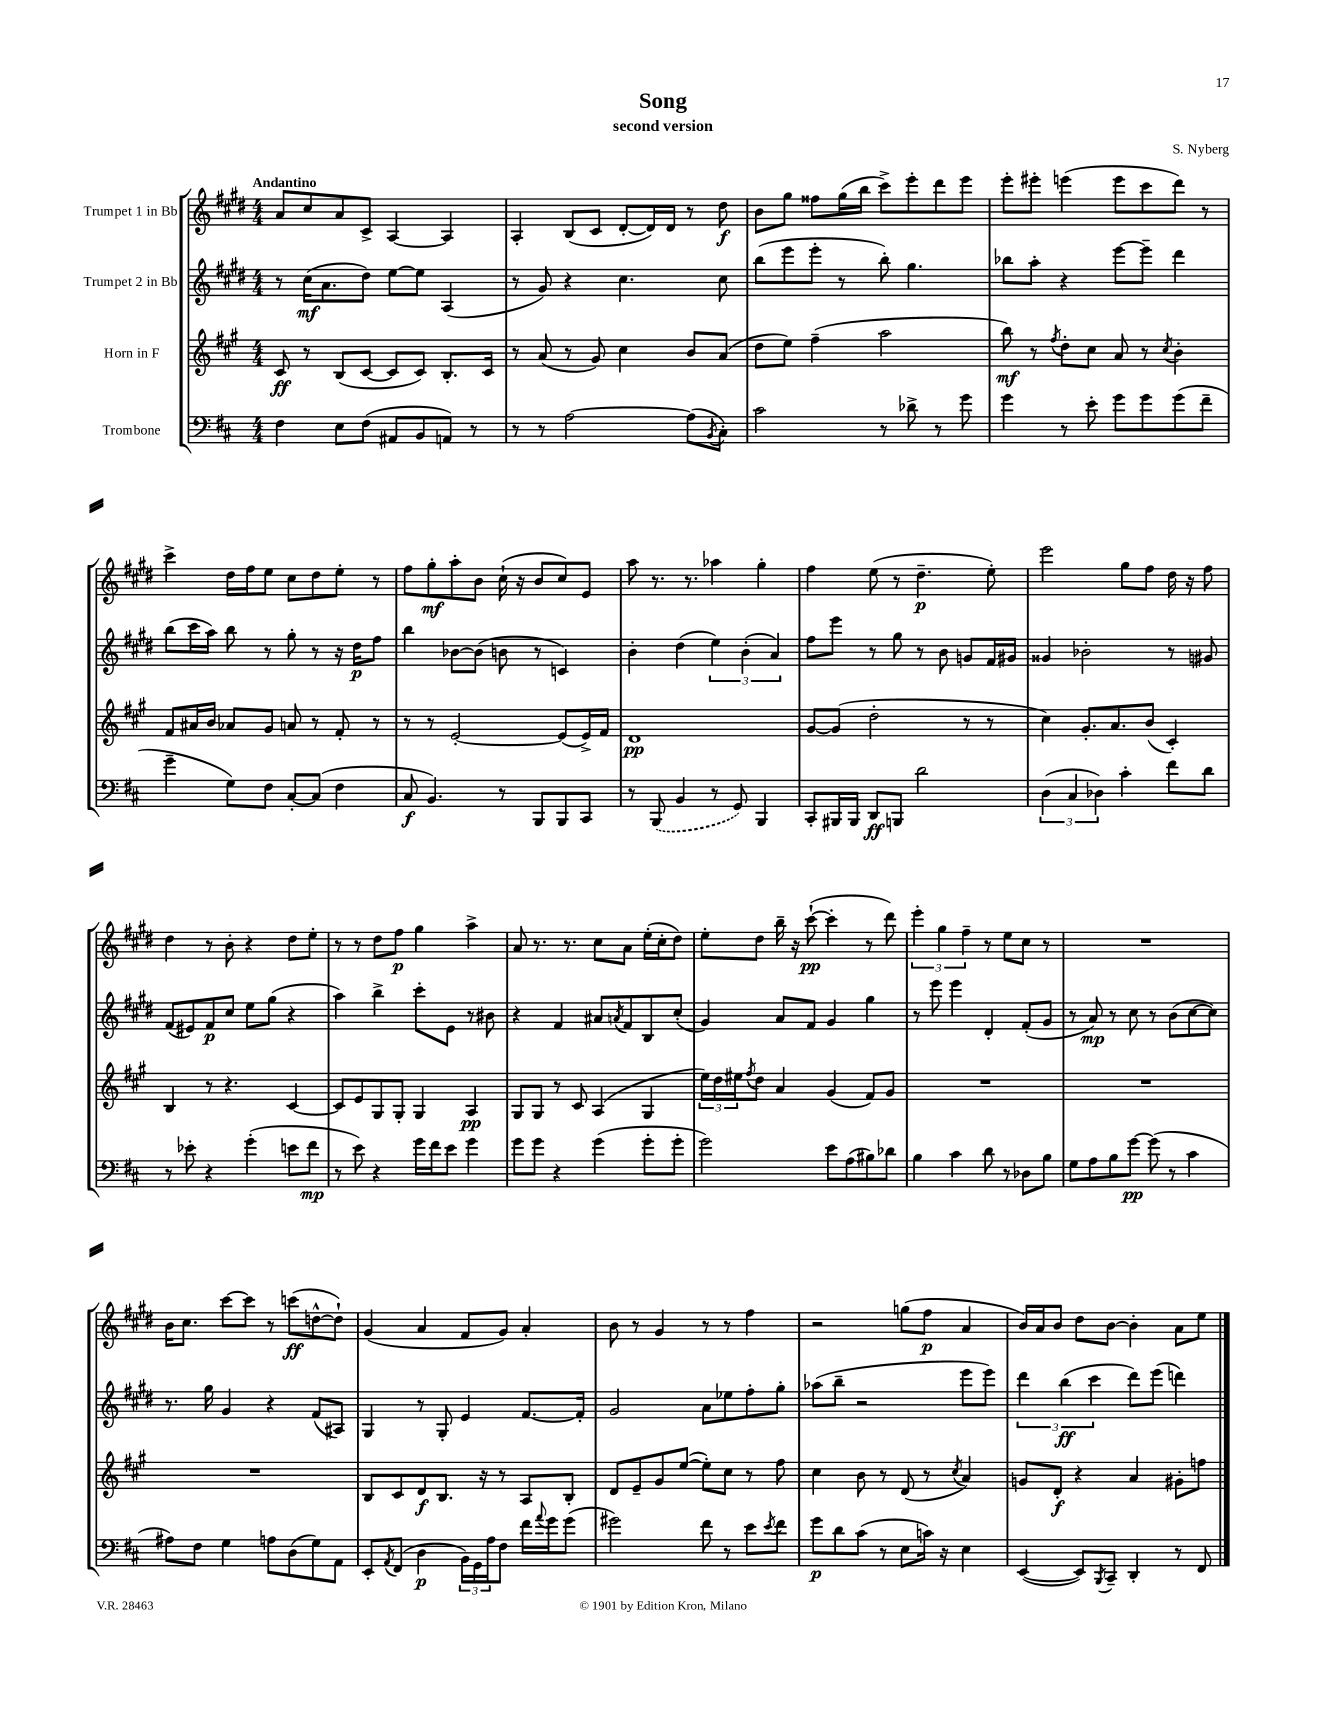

**kern	**dynam	**kern	**dynam	**kern	**dynam	**kern	**dynam
*part4	*part4	*part3	*part3	*part2	*part2	*part1	*part1
*staff4	*staff4	*staff3	*staff3	*staff2	*staff2	*staff1	*staff1
*I"Trombone	*	*I"Horn in F	*	*I"Trumpet 2 in Bb	*	*I"Trumpet 1 in Bb	*
*clefF4	*	*clefG2	*	*clefG2	*	*clefG2	*
*k[f#c#]	*	*k[f#c#g#]	*	*k[f#c#g#d#]	*	*k[f#c#g#d#]	*
*M4/4	*	*M4/4	*	*M4/4	*	*M4/4	*
=1	=1	=1	=1	=1	=1	=1	=1
!	!	!	!	!	!	!LO:TX:a:B:t=Andantino	!
4F#\	.	8c#/	ff	8r	.	8a/L	.
.	.	8r	.	(16cc#\KL	mf	8cc#/	.
.	.	.	.	8.a\	.	.	.
8E\L	.	(8B/L	.	.	.	8a/	.
(8F#\J	.	[8c#/J	.	8dd#\J)	.	8c#^/J	.
8AA#X/L	.	8c#/L]	.	[8ee\L	.	[4A/	.
8BB/	.	8c#/J)	.	8ee\J]	.	.	.
8AAn/J)	.	8.B'/L	.	(4A/	.	4A/]	.
8r	.	.	.	.	.	.	.
.	.	16c#/Jk	.	.	.	.	.
=2	=2	=2	=2	=2	=2	=2	=2
8r	.	8r	.	8r	.	4A'/	.
8r	.	(8a/	.	8g#/)	.	.	.
[2A\	.	8r	.	4r	.	(8B/L	.
.	.	8g#/)	.	.	.	8c#/J	.
.	.	4cc#\	.	4.cc#\	.	[8d#'/L	.
.	.	.	.	.	.	16d#/L])	.
.	.	.	.	.	.	16d#/JJ	.
(8A\L]	.	8b/L	.	.	.	8r	.
8qBB/	.	.	.	.	.	.	.
8C#'\J)	.	(8a/J	.	8cc#\	.	8dd#\	f
=3	=3	=3	=3	=3	=3	=3	=3
2c#\	.	8dd\L	.	(8bb\L	.	8b\L	.
.	.	8ee\J)	.	8eee\	.	8gg#\J	.
.	.	(4ff#~\	.	8eee'\J	.	8ff##X\L	.
.	.	.	.	8r	.	(16gg#\L	.
.	.	.	.	.	.	16bb\JJ	.
8r	.	2aa\	.	8bb'\)	.	8ccc#^\L)	.
8d-X^\	.	.	.	4.gg#\	.	8eee'\	.
8r	.	.	.	.	.	8ddd#\	.
8g\	.	.	.	.	.	8eee\J	.
=4	=4	=4	=4	=4	=4	=4	=4
4g\	.	8bb\)	mf	8bb-X\L	.	8eee'\L	.
.	.	8r	.	8aa'\J	.	8eee#X'\J	.
.	.	8qff#/	.	.	.	.	.
8r	.	8dd'\L	.	4r	.	(4eeen\	.
8e'\	.	8cc#\J	.	.	.	.	.
8g\L	.	8a/	.	[8eee\L	.	8eee\L	.
8g\	.	8r	.	8eee~\J]	.	8ccc#\	.
.	.	8qcc#/	.	.	.	.	.
(8g\	.	4b'\	.	4ddd#\	.	8ddd#\J)	.
8f#~\J	.	.	.	.	.	8r	.
!!LO:LB:g=z
=5	=5	=5	=5	=5	=5	=5	=5
4g~\	.	8f#/L	.	(8bb\L	.	4ccc#^\	.
.	.	16a#X/L	.	16ccc#\L	.	.	.
.	.	16b/JJ	.	16aa\JJ)	.	.	.
8G\L)	.	8a-X/L	.	8bb\	.	16dd#\LL	.
.	.	.	.	.	.	16ff#\J	.
8F#\J	.	8g#/J	.	8r	.	8ee\J	.
[8C#'/L	.	8an/	.	8gg#'\	.	8cc#\L	.
(8C#/J]	.	8r	.	8r	.	8dd#\	.
4F#\	.	8f#'/	.	16r	.	8ee'\J	.
.	.	.	.	16dd#\KL	p	.	.
.	.	8r	.	8ff#\J	.	8r	.
=6	=6	=6	=6	=6	=6	=6	=6
8C#/	f	8r	.	4bb\	.	8ff#\L	.
4.BB/)	.	8r	.	.	.	8gg#'\	mf
.	.	[2e'/	.	[8b-X\L	.	8aa'\	.
.	.	.	.	(8b-\J]	.	8b\J	.
8r	.	.	.	8bn\	.	(16cc#`\	.
.	.	.	.	.	.	16r	.
8BBB/L	.	.	.	8r	.	8b/L	.
8BBB/	.	(8e/L]	.	4cn/)	.	8cc#/)	.
8CC#/J	.	16e^/L)	.	.	.	8e/J	.
.	.	16f#/JJ	.	.	.	.	.
=7	=7	=7	=7	=7	=7	=7	=7
8r	.	1d	pp	4b'\	.	8aa\	.
(8BBB/	.	.	.	.	.	8.r	.
4BB/	.	.	.	(4dd#\	.	.	.
.	.	.	.	.	.	8.r	.
8r	.	.	.	6ee\)	.	4aa-X\	.
8GG/)	.	.	.	.	.	.	.
.	.	.	.	(6b'\	.	.	.
4BBB/	.	.	.	.	.	4gg#'\	.
.	.	.	.	6a/)	.	.	.
=8	=8	=8	=8	=8	=8	=8	=8
8CC#'/L	.	[8g#/L	.	8ff#\L	.	4ff#\	.
16BBB#X/L	.	(8g#/J]	.	8eee\J	.	.	.
16BBB#/JJ	.	.	.	.	.	.	.
8DD/L	ff	2dd'\	.	8r	.	(8ee\	.
8BBBn/J	.	.	.	8gg#\	.	8r	.
2d\	.	.	.	8r	.	4.dd#~\	p
.	.	.	.	8b\	.	.	.
.	.	8r	.	8gn/L	.	.	.
.	.	8r	.	16f#/L	.	8ee'\)	.
.	.	.	.	16g#X/JJ	.	.	.
=9	=9	=9	=9	=9	=9	=9	=9
(6D\	.	4cc#\)	.	4g##X/	.	2eee\	.
6C#/	.	.	.	.	.	.	.
.	.	8.g#'/L	.	2b-X'\	.	.	.
6D-X\)	.	.	.	.	.	.	.
.	.	8.a/	.	.	.	.	.
4c#'\	.	.	.	.	.	8gg#\L	.
.	.	(8b/J	.	.	.	8ff#\J	.
8f#\L	.	4c#'/)	.	8r	.	16dd#\	.
.	.	.	.	.	.	16r	.
8d\J	.	.	.	8g#X/	.	8ff#\	.
!!LO:LB:g=z
=10	=10	=10	=10	=10	=10	=10	=10
8r	.	4B/	.	(8f#/L	.	4dd#\	.
8e-X'\	.	.	.	8e#X/)	.	.	.
4r	.	8r	.	8f#/	p	8r	.
.	.	4.r	.	8cc#/J	.	8b'\	.
(4g'\	.	.	.	8ee\L	.	4r	.
.	.	.	.	(8gg#\J	.	.	.
8en\L	.	[4c#/	.	4r	.	8dd#\L	.
8f#\J	mp	.	.	.	.	8ee'\J	.
=11	=11	=11	=11	=11	=11	=11	=11
8r	.	8c#/L]	.	4aa\)	.	8r	.
8e\)	.	8e/	.	.	.	8r	.
4r	.	8G#/	.	4bb^\	.	8dd#\L	.
.	.	8G#'/J	.	.	.	8ff#\J	p
16g\LL	.	4G#/	.	8ccc#'\L	.	4gg#\	.
16f#\J	.	.	.	.	.	.	.
8e\J	.	.	.	8e\J	.	.	.
4g\	.	4A/	pp	8r	.	4aa^\	.
.	.	.	.	8b#X\	.	.	.
=12	=12	=12	=12	=12	=12	=12	=12
8g\L	.	8G#/L	.	4r	.	8a/	.
8g\J	.	8G#/J	.	.	.	8.r	.
4r	.	8r	.	4f#/	.	.	.
.	.	.	.	.	.	8.r	.
.	.	8c#/	.	.	.	.	.
(4g\	.	(4A/	.	8a#X/L	.	8cc#\L	.
.	.	.	.	8qan/	.	.	.
.	.	.	.	8f#/	.	8a\J	.
8g'\L	.	4G#/	.	8B/	.	(16ee'\LL	.
.	.	.	.	.	.	16cc#'\J	.
8g'\J	.	.	.	(8cc#'/J	.	8dd#\J)	.
=13	=13	=13	=13	=13	=13	=13	=13
2g\)	.	24ee\LL)	.	4g#/)	.	8ee'\L	.
.	.	24dd\	.	.	.	.	.
.	.	24ee#X\J	.	.	.	.	.
.	.	8qff#/	.	.	.	.	.
.	.	8dd\J	.	.	.	8dd#\J	.
.	.	4a/	.	8a/L	.	16bb~\	.
.	.	.	.	.	.	16r	.
.	.	.	.	8f#/J	.	([8ccc#`\	pp
8e\L	.	(4g#/	.	4g#/	.	4ccc#'\]	.
(8A\	.	.	.	.	.	.	.
8B#X\)	.	8f#/L)	.	4gg#\	.	8r	.
8d-X\J	.	8g#/J	.	.	.	8ddd#\)	.
=14	=14	=14	=14	=14	=14	=14	=14
4B\	.	1r	.	8r	.	6eee'\	.
.	.	.	.	8eee\	.	.	.
.	.	.	.	.	.	6gg#\	.
4c#\	.	.	.	4eee\	.	.	.
.	.	.	.	.	.	6ff#~\	.
8d\	.	.	.	4d#'/	.	8r	.
8r	.	.	.	.	.	8ee\L	.
8D-X\L	.	.	.	(8f#'/L	.	8cc#\J	.
8B\J	.	.	.	8g#/J	.	8r	.
=15	=15	=15	=15	=15	=15	=15	=15
8G\L	.	1r	.	8r	.	1r	.
8A\	.	.	.	8a/)	mp	.	.
8B\	.	.	.	8r	.	.	.
[8g\J	pp	.	.	8cc#\	.	.	.
(8g\]	.	.	.	8r	.	.	.
8r	.	.	.	(8b\L	.	.	.
4c#\	.	.	.	[8cc#\	.	.	.
.	.	.	.	8cc#\J])	.	.	.
!!LO:LB:g=z
=16	=16	=16	=16	=16	=16	=16	=16
8A#X\L)	.	1r	.	8.r	.	16b\KL	.
.	.	.	.	.	.	8.cc#\J	.
8F#\J	.	.	.	.	.	.	.
.	.	.	.	16gg#\	.	.	.
4G\	.	.	.	4g#/	.	[8ccc#\L	.
.	.	.	.	.	.	8ccc#\J]	.
8An\L	.	.	.	4r	.	8r	.
(8D\	.	.	.	.	.	(8cccn\L	ff
8G\)	.	.	.	(8f#/L	.	[8ddn^^\	.
8AA\J	.	.	.	8A#X/J)	.	8dd`\J])	.
=17	=17	=17	=17	=17	=17	=17	=17
8EE'/L	.	8B/L	.	4G#/	.	(4g#/	.
8qAA/	.	.	.	.	.	.	.
(8FF#/J	.	8c#/	.	.	.	.	.
4D\	p	8d/	f	8r	.	4a/	.
.	.	8.B/J	.	8G#'/	.	.	.
24BB\LL)	.	.	.	4e/	.	8f#/L	.
24GG\	.	.	.	.	.	.	.
.	.	16r	.	.	.	.	.
24A\J	.	.	.	.	.	.	.
8F#\J	.	8r	.	.	.	8g#/J)	.
16f#\LL	.	8A/L	.	[8.f#/L	.	4a'/	.
8qqa/	.	.	.	.	.	.	.
16g\J	.	.	.	.	.	.	.
(8g\J	.	8B'/J	.	.	.	.	.
.	.	.	.	16f#'/Jk]	.	.	.
=18	=18	=18	=18	=18	=18	=18	=18
2g#X\)	.	8d/L	.	2g#/	.	8b\	.
.	.	8e~/	.	.	.	8r	.
.	.	8g#/	.	.	.	4g#/	.
.	.	([8ee/J	.	.	.	.	.
8f#\	.	8ee'\L])	.	8a\L	.	8r	.
8r	.	8cc#\J	.	8ee-X\	.	8r	.
8e\L	.	8r	.	8ff#'\	.	4ff#\	.
8qe/	.	.	.	.	.	.	.
8f#\J	.	8ff#\	.	8gg#'\J	.	.	.
=19	=19	=19	=19	=19	=19	=19	=19
8g\L	p	4cc#\	.	(8aa-X\L	.	2r	.
8d\	.	.	.	8bb~\J	.	.	.
(8c#\J	.	8b\	.	2r	.	.	.
8r	.	8r	.	.	.	.	.
8E\L	.	(8d/	.	.	.	(8ggn\L	.
16cn\Jk)	.	8r	.	.	.	8ff#\J	p
16r	.	.	.	.	.	.	.
.	.	8qcc#/	.	.	.	.	.
4E\	.	4a/)	.	8eee\L	.	4a/	.
.	.	.	.	8eee\J)	.	.	.
=20	=20	=20	=20	=20	=20	=20	=20
([4EE/	.	8gn/L	.	6ddd#\	.	16b/LL)	.
.	.	.	.	.	.	16a/J	.
.	.	8d'/J	f	.	.	8b/J	.
.	.	.	.	(6bb\	ff	.	.
8EE/L])	.	4r	.	.	.	8dd#\L	.
.	.	.	.	6ccc#\	.	.	.
8qBBB/	.	.	.	.	.	.	.
8CC#~/J	.	.	.	.	.	[8b\J	.
4DD'/	.	4a/	.	8ddd#\L)	.	4b'\]	.
.	.	.	.	(8eee\J	.	.	.
8r	.	8g#X'\L	.	4dddn\)	.	8a\L	.
8FF#/	.	8ffn\J	.	.	.	8ee\J	.
==	==	==	==	==	==	==	==
*-	*-	*-	*-	*-	*-	*-	*-
